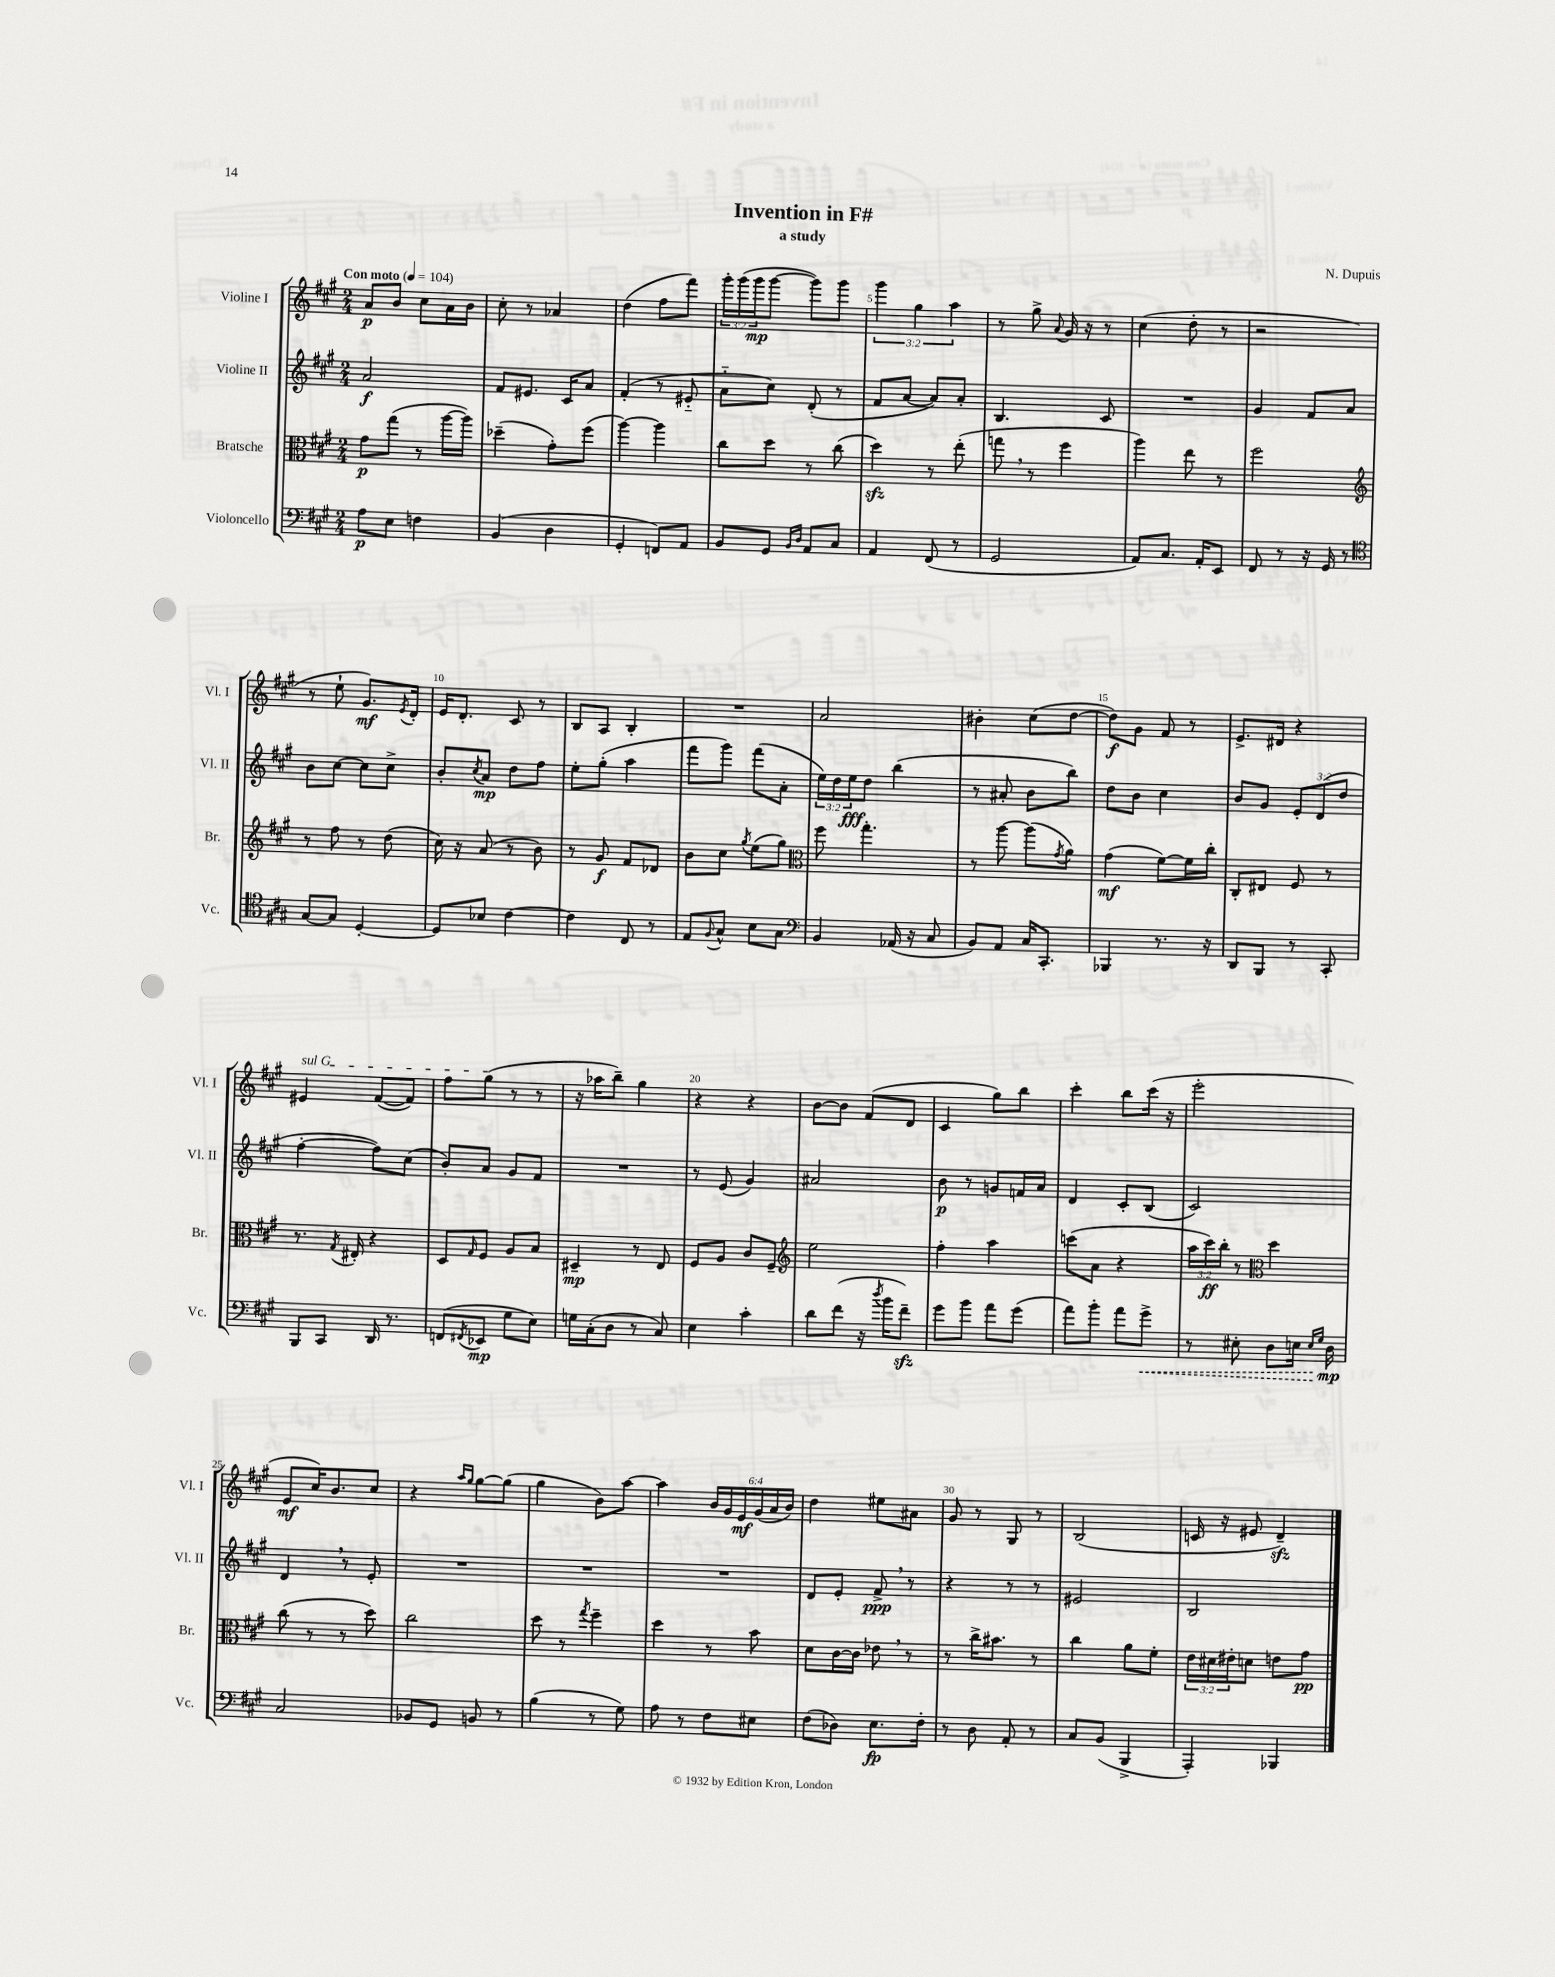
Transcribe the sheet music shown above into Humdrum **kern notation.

**kern	**dynam	**kern	**dynam	**kern	**dynam	**kern	**dynam
*part4	*part4	*part3	*part3	*part2	*part2	*part1	*part1
*staff4	*staff4	*staff3	*staff3	*staff2	*staff2	*staff1	*staff1
*I"Violoncello	*	*I"Bratsche	*	*I"Violine II	*	*I"Violine I	*
*I'Vc.	*	*I'Br.	*	*I'Vl. II	*	*I'Vl. I	*
*clefF4	*	*clefC3	*	*clefG2	*	*clefG2	*
*k[f#c#g#]	*	*k[f#c#g#]	*	*k[f#c#g#]	*	*k[f#c#g#]	*
*M2/4	*	*M2/4	*	*M2/4	*	*M2/4	*
*MM104	*	*MM104	*	*MM104	*	*MM104	*
=1	=1	=1	=1	=1	=1	=1	=1
!	!	!	!	!	!	!LO:TX:a:B:t=Con moto	!
8A\L	p	8g#\L	p	2a/	f	8a/L	p
8E\J	.	(8gg#\J	.	.	.	8b/J	.
4Fn\	.	8r	.	.	.	8cc#\L	.
.	.	[16aa\LL	.	.	.	16a\L	.
.	.	16aa\JJ])	.	.	.	16b\JJ	.
=2	=2	=2	=2	=2	=2	=2	=2
(4BB/	.	(4dd-X~\	.	8f#/L	.	8cc#'\	.
.	.	.	.	8.e#X/J	.	8r	.
4D\	.	8g#'\L)	.	.	.	4a-X/	.
.	.	.	.	16c#/KL	.	.	.
.	.	(8ff#\J	.	8a/J	.	.	.
=3	=3	=3	=3	=3	=3	=3	=3
4GG#'/	.	[4aa\)	.	(4f#'/	.	(4dd\	.
8FFn/L)	.	4aa\]	.	8r	.	8ff#\L	.
8AA/J	.	.	.	8e#X/	.	8fff#\J)	.
=4	=4	=4	=4	=4	=4	=4	=4
8BB/L	.	8cc#\L	.	8a\L	.	24ggg#'\LL	.
.	.	.	.	.	.	(24ggg#\	.
.	.	.	.	.	.	24ggg#\J	mp
8GG#/J	.	8dd\J	.	8cc#\J)	.	[8ggg#\J	.
16qqBB/LL	.	.	.	.	.	.	.
16qqD/JJ	.	.	.	.	.	.	.
8AA/L	.	8r	.	(8d'/	.	8ggg#\L])	.
8C#/J	.	(8cc#\	.	8r	.	8ggg#\J	.
=5	=5	=5	=5	=5	=5	=5	=5
4AA/	.	4ddzz\)	.	8f#/L	.	6ggg#\	.
.	.	.	.	[8a/J	.	.	.
.	.	.	.	.	.	6gg#\	.
(8FF#/	.	8r	.	8a/L])	.	.	.
.	.	.	.	.	.	6aa\	.
8r	.	(8ee'\	.	8a'/J	.	.	.
=6	=6	=6	=6	=6	=6	=6	=6
2GG#/	.	8ggn,\	.	4.B/	.	8r	.
.	.	8r	.	.	.	8gg#^\	.
.	.	.	.	.	.	8qqa/	.
.	.	4ff#\	.	.	.	16g#/	.
.	.	.	.	.	.	16r	.
.	.	.	.	8c#/	.	8r	.
=7	=7	=7	=7	=7	=7	=7	=7
8AA/L)	.	4aa\)	.	2r	.	(4cc#\	.
8.C#/J	.	.	.	.	.	.	.
.	.	8ee\	.	.	.	8dd'\	.
16AA'/KL	.	.	.	.	.	.	.
8EE/J	.	8r	.	.	.	8r	.
=8	=8	=8	=8	=8	=8	=8	=8
8FF#/	.	2ff#\	.	4g#/	.	2r	.
8r	.	.	.	.	.	.	.
16r	.	.	.	8f#/L	.	.	.
16GG#/	.	.	.	.	.	.	.
8r	.	.	.	8a/J	.	.	.
!!LO:LB:g=z
=9	=9	=9	=9	=9	=9	=9	=9
*clefC4	*	*clefG2	*	*	*	*	*
[8G#/L	.	8r	.	8b\L	.	8r	.
8G#/J]	.	8ff#\	.	[8cc#\J	.	8ee`\	.
[4D'/	.	8r	.	8cc#\L]	.	8.g#/L)	mf
.	.	(8dd\	.	8cc#^\J	.	.	.
.	.	.	.	.	.	8qe/	.
.	.	.	.	.	.	16d'/Jk	.
=10	=10	=10	=10	=10	=10	=10	=10
8D/L]	.	16cc#\)	.	8b'/L	.	16e/KL	.
.	.	16r	.	.	.	8.d'/J	.
.	.	.	.	8qcc#/	.	.	.
8B-X/J	.	(8a/	.	8a/J	mp	.	.
[4c#\	.	8r	.	8dd\L	.	8c#/	.
.	.	8b\)	.	8ff#\J	.	8r	.
=11	=11	=11	=11	=11	=11	=11	=11
4c#\]	.	8r	.	8ee'\L	.	8B/L	.
.	.	8g#/	f	(8gg#'\J	.	8A/J	.
8C#/	.	8f#/L	.	4aa\	.	4B'/	.
8r	.	8d-X/J	.	.	.	.	.
=12	=12	=12	=12	=12	=12	=12	=12
8E/L	.	8b\L	.	8fff#\L	.	2r	.
8qqF#/	.	.	.	.	.	.	.
8G#^^/J	.	8cc#\J	.	8ggg#\J)	.	.	.
.	.	8qgg#/	.	.	.	.	.
8B\L	.	(8ee\L	.	(8fff#\L	.	.	.
8G#\J	.	8gg#\J)	.	8a'\J	.	.	.
=13	=13	=13	=13	=13	=13	=13	=13
*clefF4	*	*clefC3	*	*	*	*	*
4BB/	.	8ff#\	.	24ee\LL)	.	2a/	.
.	.	.	.	24dd\	.	.	.
.	.	.	.	24ee\J	fff	.	.
.	.	4.gg#'\	.	8dd\J	.	.	.
(16AA-X/	.	.	.	(4bb\	.	.	.
16r	.	.	.	.	.	.	.
8C#/	.	.	.	.	.	.	.
=14	=14	=14	=14	=14	=14	=14	=14
8BB/L)	.	8r	.	8r	.	4b#X'\	.
8AA/J	.	[8aa\	.	8a#X'/	.	.	.
16C#/KL	.	(8aa\L]	.	8b\L	.	(8cc#\L	.
8.CC#'/J	.	.	.	.	.	.	.
.	.	8qg#/	.	.	.	.	.
.	.	8a\J)	.	8bb\J)	.	[8dd\J	.
=15	=15	=15	=15	=15	=15	=15	=15
4BBB-X/	.	(4g#\	mf	8dd\L	.	8dd\L])	f
.	.	.	.	8b\J	.	8g#\J	.
8.r	.	[8f#\L)	.	4cc#\	.	8f#/	.
.	.	16f#\L]	.	.	.	8r	.
16r	.	16cc#'\JJ	.	.	.	.	.
=16	=16	=16	=16	=16	=16	=16	=16
8DD/L	.	8C#'/L	.	8b/L	.	8.e^/L	.
8BBB/J	.	8E#X/J	.	8g#/J	.	.	.
.	.	.	.	.	.	16d#X/Jk	.
8r	.	8F#/	.	12e'/L	.	4r	.
.	.	.	.	(12d/	.	.	.
8CC#'/	.	8r	.	.	.	.	.
.	.	.	.	12dd/J	.	.	.
!!LO:LB:g=z
=17	=17	=17	=17	=17	=17	=17	=17
!	!	!	!	!	!	!LO:TX:a:i:t=sul G	!
8BBB/L	.	8.r	.	[4ff#'\	.	4e#X/	.
8CC#/J	.	.	.	.	.	.	.
.	.	8qG#/	.	.	.	.	.
.	.	16E#X'/	.	.	.	.	.
16DD/	.	4r	.	8ff#\L])	.	([8f#/L	.
8.r	.	.	.	.	.	.	.
.	.	.	.	(8cc#\J	.	8f#/J])	.
=18	=18	=18	=18	=18	=18	=18	=18
(8FFn/L	.	8D/L	.	8b'/L)	.	8ff#\L	.
8qFF#X/	.	16qqG#/	.	.	.	.	.
8EE-X/J	mp	8F#/J	.	8a/J	.	(8gg#\J	.
8G#\L	.	8A/L	.	8g#/L	.	8r	.
8E\J)	.	8B/J	.	8f#/J	.	8r	.
=19	=19	=19	=19	=19	=19	=19	=19
16Gn\LL	.	4D#X~/	mp	2r	.	16r	.
(16C#'\J	.	.	.	.	.	16aa-X\KL	.
8D\J	.	.	.	.	.	8bb~\J)	.
8r	.	8r	.	.	.	4gg#\	.
8C#/)	.	8E/	.	.	.	.	.
=20	=20	=20	=20	=20	=20	=20	=20
4E\	.	8F#/L	.	8r	.	4r	.
.	.	8A/J	.	(8e/	.	.	.
4c#'\	.	8c#/L	.	4g#/)	.	4r	.
.	.	8F#~/J	.	.	.	.	.
=21	=21	=21	=21	=21	=21	=21	=21
*	*	*clefG2	*	*	*	*	*
8d\L	.	2ee\	.	2a#X/	.	[8b\L	.
(8f#\J	.	.	.	.	.	8b\J]	.
16r	.	.	.	.	.	(8f#/L	.
8qdd/	.	.	.	.	.	.	.
16b\KL	.	.	.	.	.	.	.
8f#zz~\J)	.	.	.	.	.	8d/J	.
=22	=22	=22	=22	=22	=22	=22	=22
8g#\L	.	4ff#'\	.	8b\	p	4c#/	.
8b\J	.	.	.	8r	.	.	.
8a\L	.	4aa\	.	8gn/L	.	8gg#\L)	.
(8g#\J	.	.	.	16fn/L	.	8bb\J	.
.	.	.	.	16a/JJ	.	.	.
=23	=23	=23	=23	=23	=23	=23	=23
8a\L)	.	(8cccn\L	.	4d/	.	4ccc#'\	.
8b'\J	.	8a\J	.	.	.	.	.
8a\L	.	4r	.	8c#'/L	.	8bb\L	.
!	!LO:HP:b	!	!	!	!	!	!
8g#^\J	<	.	.	(8B/J	.	(16ccc#\Jk	.
.	.	.	.	.	.	16r	.
=24	=24	=24	=24	=24	=24	=24	=24
8r	.	24aa\LL	.	2c#/)	.	2eee'\	.
.	.	24ccc#\)	ff	.	.	.	.
.	.	24bb'\JJ	.	.	.	.	.
8E#X'\	.	8r	.	.	.	.	.
*	*	*clefC3	*	*	*	*	*
8D\L	.	4dd\	.	.	.	.	.
16En\Jk	.	.	.	.	.	.	.
16qqE/LL	.	.	.	.	.	.	.
16qqG#/JJ	.	.	.	.	.	.	.
16D\	mp	.	.	.	.	.	.
.	[	.	.	.	.	.	.
!!LO:LB:g=z
=25	=25	=25	=25	=25	=25	=25	=25
2C#/	.	(8cc#\	.	4d,/	.	8e/L	mf
.	.	8r	.	.	.	16cc#/K)	.
.	.	.	.	.	.	8.b/	.
.	.	8r	.	8r	.	.	.
.	.	8dd\)	.	8e'/	.	8cc#/J	.
=26	=26	=26	=26	=26	=26	=26	=26
8BB-X/L	.	2cc#\	.	2r	.	4r	.
8GG#/J	.	.	.	.	.	.	.
.	.	.	.	.	.	16qqaa/LL	.
.	.	.	.	.	.	16qqgg#/JJ	.
8BBn/	.	.	.	.	.	[8gg#\L	.
8r	.	.	.	.	.	(8gg#\J]	.
=27	=27	=27	=27	=27	=27	=27	=27
(4B\	.	8dd\	.	2r	.	4gg#\	.
.	.	8r	.	.	.	.	.
.	.	8qgg#/	.	.	.	.	.
8r	.	4ff#~\	.	.	.	8b\L)	.
8G#\)	.	.	.	.	.	[8aa\J	.
=28	=28	=28	=28	=28	=28	=28	=28
8A\	.	4dd\	.	2r	.	4aa\]	.
8r	.	.	.	.	.	.	.
8F#\L	.	8r	.	.	.	24b/LL	.
.	.	.	.	.	.	24g#/	.
.	.	.	.	.	.	24e/	mf
8E#X\J	.	8b\	.	.	.	(24g#/	.
.	.	.	.	.	.	24a/	.
.	.	.	.	.	.	24b/JJ)	.
=29	=29	=29	=29	=29	=29	=29	=29
(8F#\L	.	8d\L	.	8d/L	.	4dd\	.
8D-X\J)	.	[16c#\L	.	8e'/J	.	.	.
.	.	16c#\JJ]	.	.	.	.	.
8.E\L	fp	8e-X,\	.	8f#^,/	ppp	8ee#X\L	.
.	.	8r	.	8r	.	8a#X\J	.
16F#'\Jk	.	.	.	.	.	.	.
=30	=30	=30	=30	=30	=30	=30	=30
8r	.	8r	.	4r	.	8g#/	.
8D\	.	16cc#^\KL	.	.	.	8r	.
.	.	8.b#X\J	.	.	.	.	.
8AA'/	.	.	.	8r	.	8G#/	.
8r	.	8r	.	8r	.	8r	.
=31	=31	=31	=31	=31	=31	=31	=31
8C#/L	.	4cc#\	.	2e#X/	.	(2B/	.
(8BB/J	.	.	.	.	.	.	.
4BBB^/	.	8a\L	.	.	.	.	.
.	.	8f#'\J	.	.	.	.	.
=32	=32	=32	=32	=32	=32	=32	=32
4AAA'/)	.	24e\LL	.	2B/	.	16cn/	.
.	.	24d#X\	.	.	.	.	.
.	.	.	.	.	.	16r	.
.	.	24e#X'\J	.	.	.	.	.
.	.	8dn\J	.	.	.	8e#X/	.
4BBB-X/	.	8en\L	.	.	.	4dzz~/)	.
.	.	8g#\J	pp	.	.	.	.
==	==	==	==	==	==	==	==
*-	*-	*-	*-	*-	*-	*-	*-
